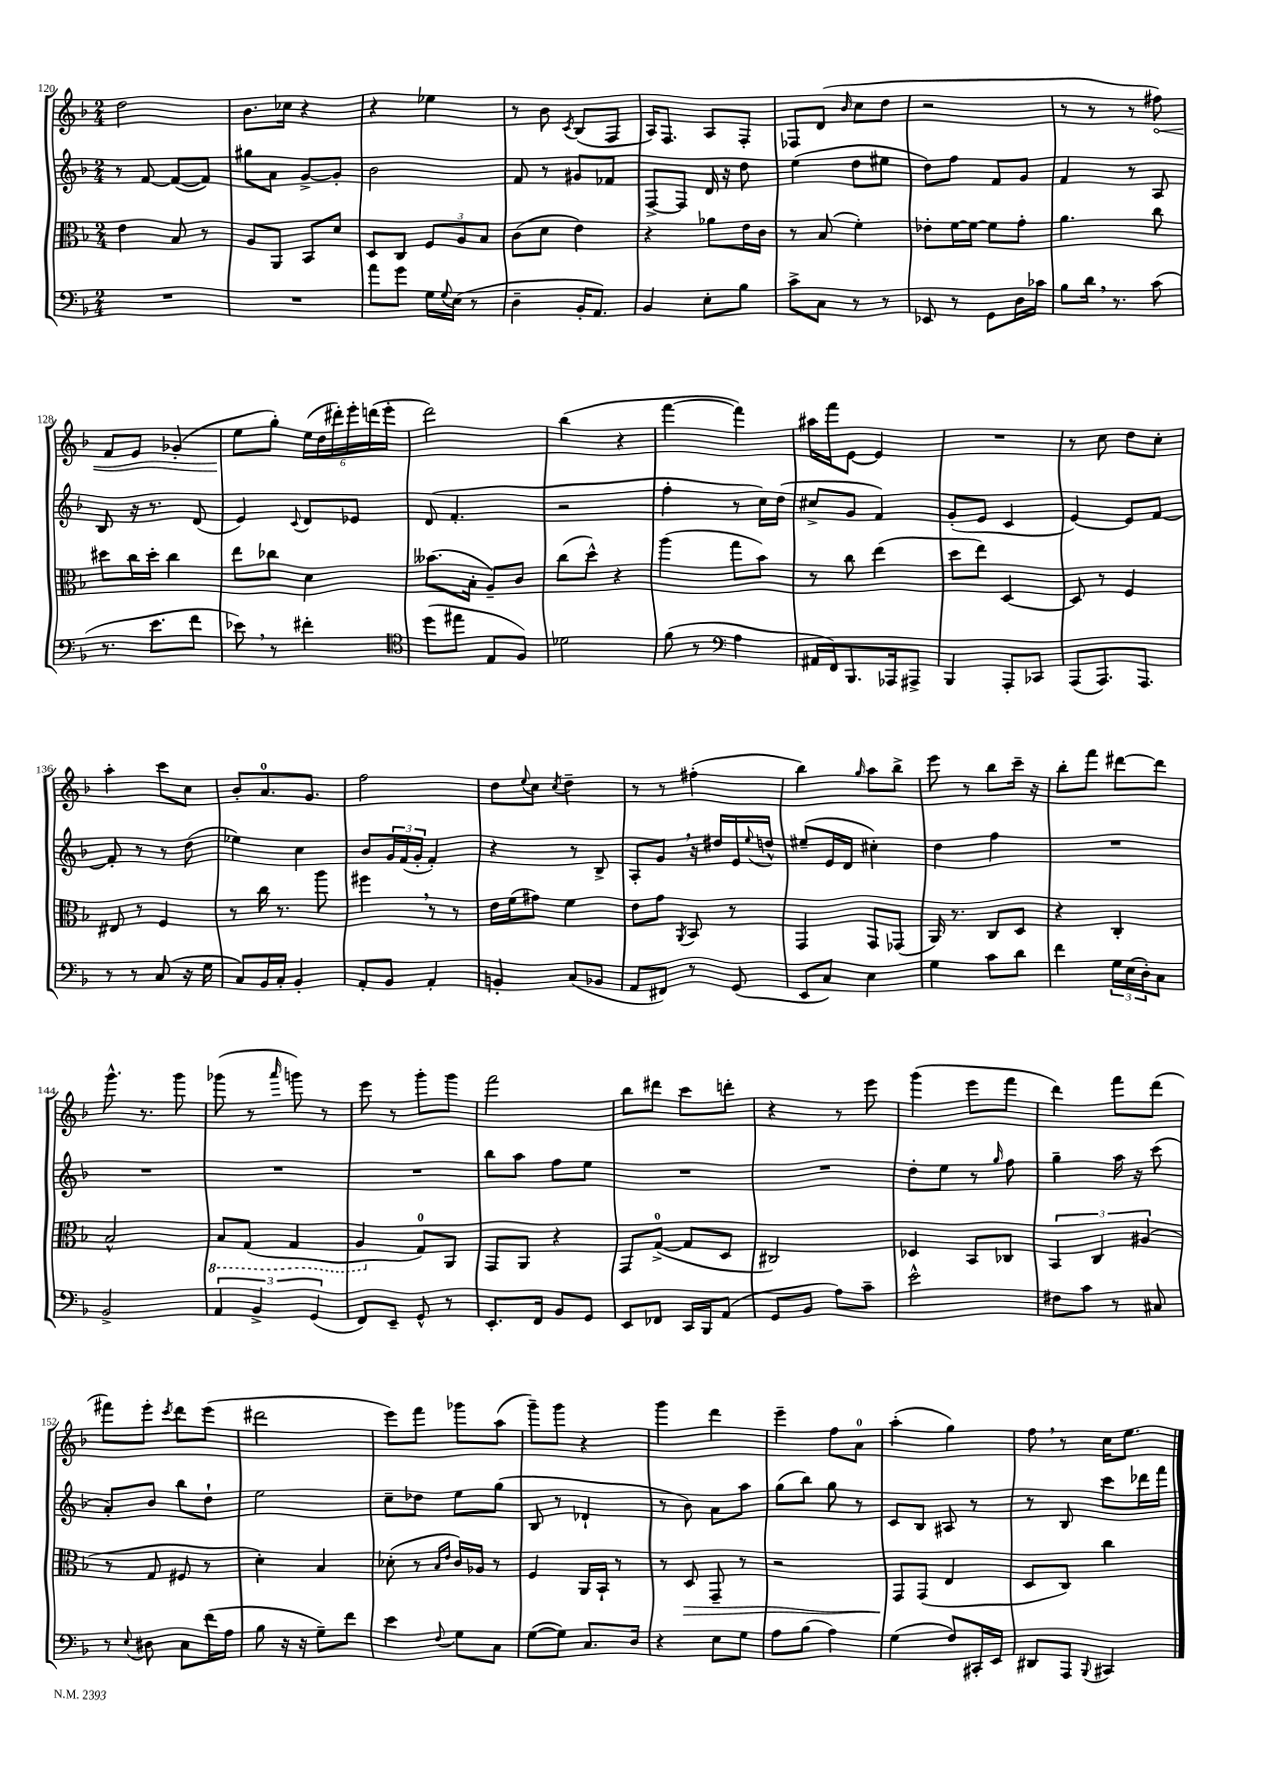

**kern	**kern	**dynam	**kern	**kern	**dynam
*part4	*part3	*part3	*part2	*part1	*part1
*staff4	*staff3	*staff3	*staff2	*staff1	*staff1
*clefF4	*clefC3	*	*clefG2	*clefG2	*
*k[b-]	*k[b-]	*	*k[b-]	*k[b-]	*
*M2/4	*M2/4	*	*M2/4	*M2/4	*
=120	=120	=120	=120	=120	=120
2r	4e\	.	8r	2dd\	.
.	.	.	[8f/	.	.
.	8B-/	.	(8f/L_	.	.
.	8r	.	8f/J])	.	.
=121	=121	=121	=121	=121	=121
2r	8A/L	.	8gg#X\L	8.b-\L	.
.	8AA/J	.	8a\J	.	.
.	.	.	.	16cc-X\Jk	.
.	8BB-/L	.	[8g^/L	4r	.
.	8d/J	.	8g'/J]	.	.
=122	=122	=122	=122	=122	=122
8a\L	8D/L	.	2b-\	4r	.
8g\J	8C/J	.	.	.	.
16G\LL	12F/L	.	.	4ee-X\	.
8qqG/	.	.	.	.	.
(16E\JJ	.	.	.	.	.
.	12A/	.	.	.	.
8r	.	.	.	.	.
.	12B-/J	.	.	.	.
=123	=123	=123	=123	=123	=123
4D~\	(8c\L	.	8f/	8r	.
.	8d\J	.	8r	8b-\	.
.	.	.	.	8qc/	.
16BB-'/KL	4e\)	.	8g#X/L	(8B-/L	.
8.AA/J)	.	.	.	.	.
.	.	.	8f-X/J	8F/J	.
=124	=124	=124	=124	=124	=124
4BB-/	4r	.	[8F^/L	16A/KL)	.
.	.	.	.	8.F/J	.
.	.	.	8F/J]	.	.
8E'\L	8a-X\L	.	16d/	8A/L	.
.	.	.	16r	.	.
8B-\J	16e\L	.	8dd\	8F'/J	.
.	16c\JJ	.	.	.	.
=125	=125	=125	=125	=125	=125
8c^\L	8r	.	(4ee\	8F-X/L	.
8C\J	(8B-/	.	.	(8d/J	.
.	.	.	.	16qqb-/	.
8r	4f'\)	.	8dd\L	8cc\L	.
8r	.	.	8ee#X\J	8dd\J	.
=126	=126	=126	=126	=126	=126
8EE-X/	8e-X'\L	.	8dd\L)	2r	.
8r	[16f\L	.	8ff\J	.	.
.	16f\JJ_	.	.	.	.
8GG\L	8f\L]	.	8f/L	.	.
16D\L	8g'\J	.	8g/J	.	.
16c-X\JJ	.	.	.	.	.
=127	=127	=127	=127	=127	=127
8B-\L	4.a\	.	4f/	8r	.
16d,\Jk	.	.	.	8r	.
8.r	.	.	.	.	.
.	.	.	8r	8r	.
!	!	!	!	!	!LO:HP:b
(8c\	8cc\	.	8A/	8ff#X\)	<
!!LO:LB:g=z
=128	=128	=128	=128	=128	=128
8.r	8dd#X\L	.	8B-/	8f/L	.
.	16cc\L	.	16r	8e/J	.
8.e\L	16dd#'\JJ	.	8.r	.	.
.	4cc\	.	.	(4g-X'/	.
8f\J	.	.	(8d/	.	.
=129	=129	=129	=129	=129	=129
8e-X,\)	8ee\L	.	4e/)	8ee\L	.
8r	8cc-X\J	.	.	8gg'\J)	[
.	.	.	8qqc/	.	.
4f#X'\	4d\	.	8d/L	(24ee\LL	.
.	.	.	.	24dd\	.
.	.	.	.	24ddd#X'\)	.
.	.	.	8e-X/J	24eee'\	.
.	.	.	.	(24dddn\	.
.	.	.	.	24eee'\JJ	.
=130	=130	=130	=130	=130	=130
*clefC4	*	*	*	*	*
(8dd\L	(8.b--X\L	.	(8d/	2ddd\)	.
8ee#X\J	.	.	4.f'/	.	.
.	16B-'\Jk	.	.	.	.
8E/L	8A~/L)	.	.	.	.
8F/J)	8c/J	.	.	.	.
=131	=131	=131	=131	=131	=131
2d-X\	(8cc\L	.	2r	(4bb-\	.
.	8dd^^\J)	.	.	.	.
.	4r	.	.	4r	.
=132	=132	=132	=132	=132	=132
(8f\	(4aa\	.	4ff'\	[4fff\	.
8r	.	.	.	.	.
*clefF4	*	*	*	*	*
4A\	8gg\L	.	8r	4fff\])	.
.	8b-\J)	.	16cc\LL)	.	.
.	.	.	(16dd\JJ	.	.
=133	=133	=133	=133	=133	=133
16AA#X/LL	8r	.	8cc#X^/L	16aa#X\LL	.
16FF/J)	.	.	.	16fff\J	.
8.BBB-/	8cc\	.	8g/J	[8e\J	.
.	(4ee\	.	4f/)	4e/]	.
16AAA-X/k	.	.	.	.	.
8AAA#X^/J	.	.	.	.	.
=134	=134	=134	=134	=134	=134
4BBB-/	8dd\L	.	(8g'/L	2r	.
.	8ee\J)	.	8e/J	.	.
8AAA'/L	[4D/	.	4c/	.	.
8CC-X/J	.	.	.	.	.
=135	=135	=135	=135	=135	=135
(8AAA/L	8D/]	.	[4e/)	8r	.
8.AAA/)	8r	.	.	8cc\	.
.	4F/	.	8e/L]	8dd\L	.
8.AAA/J	.	.	.	.	.
.	.	.	[8f/J	8cc'\J	.
!!LO:LB:g=z
=136	=136	=136	=136	=136	=136
8r	8E#X/	.	8f'/]	4aa'\	.
8r	8r	.	8r	.	.
(8C/	4F/	.	8r	8ccc\L	.
16r	.	.	(8dd\	8cc\J	.
16G\	.	.	.	.	.
=137	=137	=137	=137	=137	=137
8C/L)	8r	.	4ee-X\)	8b-'/L	.
16BB-/L	16cc\	.	.	8.a/	.
16C'/JJ	8.r	.	.	.	.
4BB-'/	.	.	4cc\	.	.
.	.	.	.	8.g/J	.
.	8aa\	.	.	.	.
=138	=138	=138	=138	=138	=138
8AA'/L	4ff#X,\	.	8b-/L	2ff\	.
8BB-/J	.	.	24g/L	.	.
.	.	.	(24f/	.	.
.	.	.	24g'/JJ	.	.
4AA'/	8r	.	4f'/)	.	.
.	8r	.	.	.	.
=139	=139	=139	=139	=139	=139
4BBn'/	16e\LL	.	4r	8dd\L	.
.	(16f\J	.	.	.	.
.	.	.	.	8qqee/	.
.	8g#X\J)	.	.	8cc\J	.
.	.	.	.	8qcc/	.
(8C/L	4f\	.	8r	4dd~\	.
8BB-X/J	.	.	8B-^/	.	.
=140	=140	=140	=140	=140	=140
8AA/L	8e\L	.	8A'/L	8r	.
8FF#X/J)	8g\J	.	8g,/J	8r	.
.	8qAA/	.	.	.	.
8r	8BB-/	.	16r	(4ff#X'\	.
.	.	.	16dd#X/LL	.	.
(8GG/	8r	.	16e/	.	.
.	.	.	8qqee/	.	.
.	.	.	16ddn^^/JJ	.	.
=141	=141	=141	=141	=141	=141
8EE/L	4GG/	.	(8ee#X~/L	4bb-\)	.
8C/J)	.	.	16e/L	.	.
.	.	.	16d/JJ	.	.
.	.	.	.	16qqgg/	.
4E\	8GG/L	.	4cc#X'\)	8aa\L	.
.	(8GG-X/J	.	.	8bb-^\J	.
=142	=142	=142	=142	=142	=142
4G\	16AA/)	.	4dd\	8eee\	.
.	8.r	.	.	.	.
.	.	.	.	8r	.
8c\L	8C/L	.	4ff\	8bb-\L	.
8d\J	8D/J	.	.	16ccc~\Jk	.
.	.	.	.	16r	.
=143	=143	=143	=143	=143	=143
4f\	4r	.	2r	8bb-'\L	.
.	.	.	.	8fff\J	.
24G\LL	4C'/	.	.	[8ddd#X\L	.
(24E\	.	.	.	.	.
24D'\J)	.	.	.	.	.
8C\J	.	.	.	8ddd#\J]	.
!!LO:LB:g=z
=144	=144	=144	=144	=144	=144
2BB-^/	2B-^^/	.	2r	8.ggg^^\	.
.	.	.	.	8.r	.
.	.	.	.	8ggg\	.
=145	=145	=145	=145	=145	=145
*	*8ba	*	*	*	*
6AA/	8BB-/L	.	2r	(8ggg-X\	.
.	(8GG/J	.	.	8r	.
6BB-^/	.	.	.	.	.
.	.	.	.	16qqaaa/	.
.	4GG/	.	.	8gggn\)	.
(6GG/	.	.	.	.	.
.	.	.	.	8r	.
=146	=146	=146	=146	=146	=146
8FF/L)	4AA/	.	2r	8eee\	.
8EE~/J	.	.	.	8r	.
*	*X8ba	*	*	*	*
8GG^^/	8G/L)	.	.	8ggg'\L	.
8r	8AA/J	.	.	8ggg\J	.
=147	=147	=147	=147	=147	=147
8.EE'/L	8GG/L	.	8bb-\L	2fff\	.
.	8AA/J	.	8aa\J	.	.
16FF/Jk	.	.	.	.	.
8BB-/L	4r	.	8ff\L	.	.
8GG/J	.	.	8ee\J	.	.
=148	=148	=148	=148	=148	=148
8EE/L	8GG/L	.	2r	8bb-\L	.
8FF-X/J	([8G^/J	.	.	8ddd#X\J	.
16CC/LL	8G/L]	.	.	8ccc\L	.
16BBB-/J	.	.	.	.	.
(8AA/J	8D/J	.	.	8dddn'\J	.
=149	=149	=149	=149	=149	=149
8GG/L	2C#X/)	.	2r	4r	.
8BB-/J	.	.	.	.	.
8A\L)	.	.	.	8r	.
8c~\J	.	.	.	8eee\	.
=150	=150	=150	=150	=150	=150
2e^^\	4D-X/	.	8dd'\L	(4ggg\	.
.	.	.	8ee\J	.	.
.	8BB-/L	.	8r	8eee\L	.
.	.	.	16qqgg/	.	.
.	8C-X/J	.	8ff\	8fff\J	.
=151	=151	=151	=151	=151	=151
8F#X\L	6BB-/	.	4gg~\	4ddd\)	.
8c\J	.	.	.	.	.
.	6C/	.	.	.	.
8r	.	.	16aa\	8fff\L	.
.	.	.	16r	.	.
.	(6A#X/	.	.	.	.
8C#X/	.	.	(8ccc\	(8ddd\J	.
!!LO:LB:g=z
=152	=152	=152	=152	=152	=152
8r	8r	.	8a'/L)	8fff#X\L)	.
8qqE/	.	.	.	.	.
8D#X\	8G/	.	8b-/J	8eee'\J	.
.	.	.	.	8qccc/	.
8C\L	8F#X/	.	8bb-\L	8ddd\L	.
(16f\L	8r	.	8dd`\J	(8eee\J	.
16A\JJ	.	.	.	.	.
=153	=153	=153	=153	=153	=153
8B-\	4d'\)	.	2ee\	2ddd#X\	.
16r	.	.	.	.	.
16r	.	.	.	.	.
8G~\L)	4B-/	.	.	.	.
8f\J	.	.	.	.	.
=154	=154	=154	=154	=154	=154
4e\	(8d-X'\	.	8cc~\L	8eee\L)	.
.	8r	.	8dd-X\J	8fff\J	.
.	16qqB-/LL	.	.	.	.
8qqF/	16qqe/JJ	.	.	.	.
8G\L	16c/LL)	.	8ee\L	8ggg-X\L	.
.	16A-X/JJ	.	.	.	.
8C\J	8r	.	(8gg\J	(8aa\J	.
=155	=155	=155	=155	=155	=155
([8G\L	4F/	.	8B-/	8ggg~\L)	.
8G\J])	.	.	8r	8ggg\J	.
8.C/L	16AA/LL	.	4d-X`/	4r	.
.	16BB-`/JJ	.	.	.	.
.	8r	.	.	.	.
16D/Jk	.	.	.	.	.
=156	=156	=156	=156	=156	=156
4r	8r	.	8r	4ggg\	.
!	!	!LO:HP:b	!	!	!
.	8D/	>	8b-\)	.	.
8E\L	8GG~/	.	8a\L	4ddd\	.
8G\J	8r	.	8aa\J	.	.
=157	=157	=157	=157	=157	=157
8A\L	2r	.	(8gg\L	4eee~\	.
(8B-\J	.	.	8bb-\J)	.	.
4A\)	.	.	8gg\	8ff\L	.
.	.	.	8r	8a\J	.
=158	=158	=158	=158	=158	=158
(4G\	8GG/L	.	8c/L	(4aa'\	.
.	(8GG/J	]	8B-/J	.	.
8F/L)	4E/	.	8A#X/	4gg\)	.
16CC#X'/L	.	.	8r	.	.
16EE/JJ	.	.	.	.	.
=159	=159	=159	=159	=159	=159
8DD#X/L	8D/L	.	8r	8ff,\	.
8AAA/J	8C/J)	.	8B-/	8r	.
8qqBBB-/	.	.	.	.	.
4CC#X/	4cc\	.	8ccc\L	16cc\KL	.
.	.	.	.	8.ee\J	.
.	.	.	16ddd-X\L	.	.
.	.	.	16fff\JJ	.	.
==	==	==	==	==	==
*-	*-	*-	*-	*-	*-
